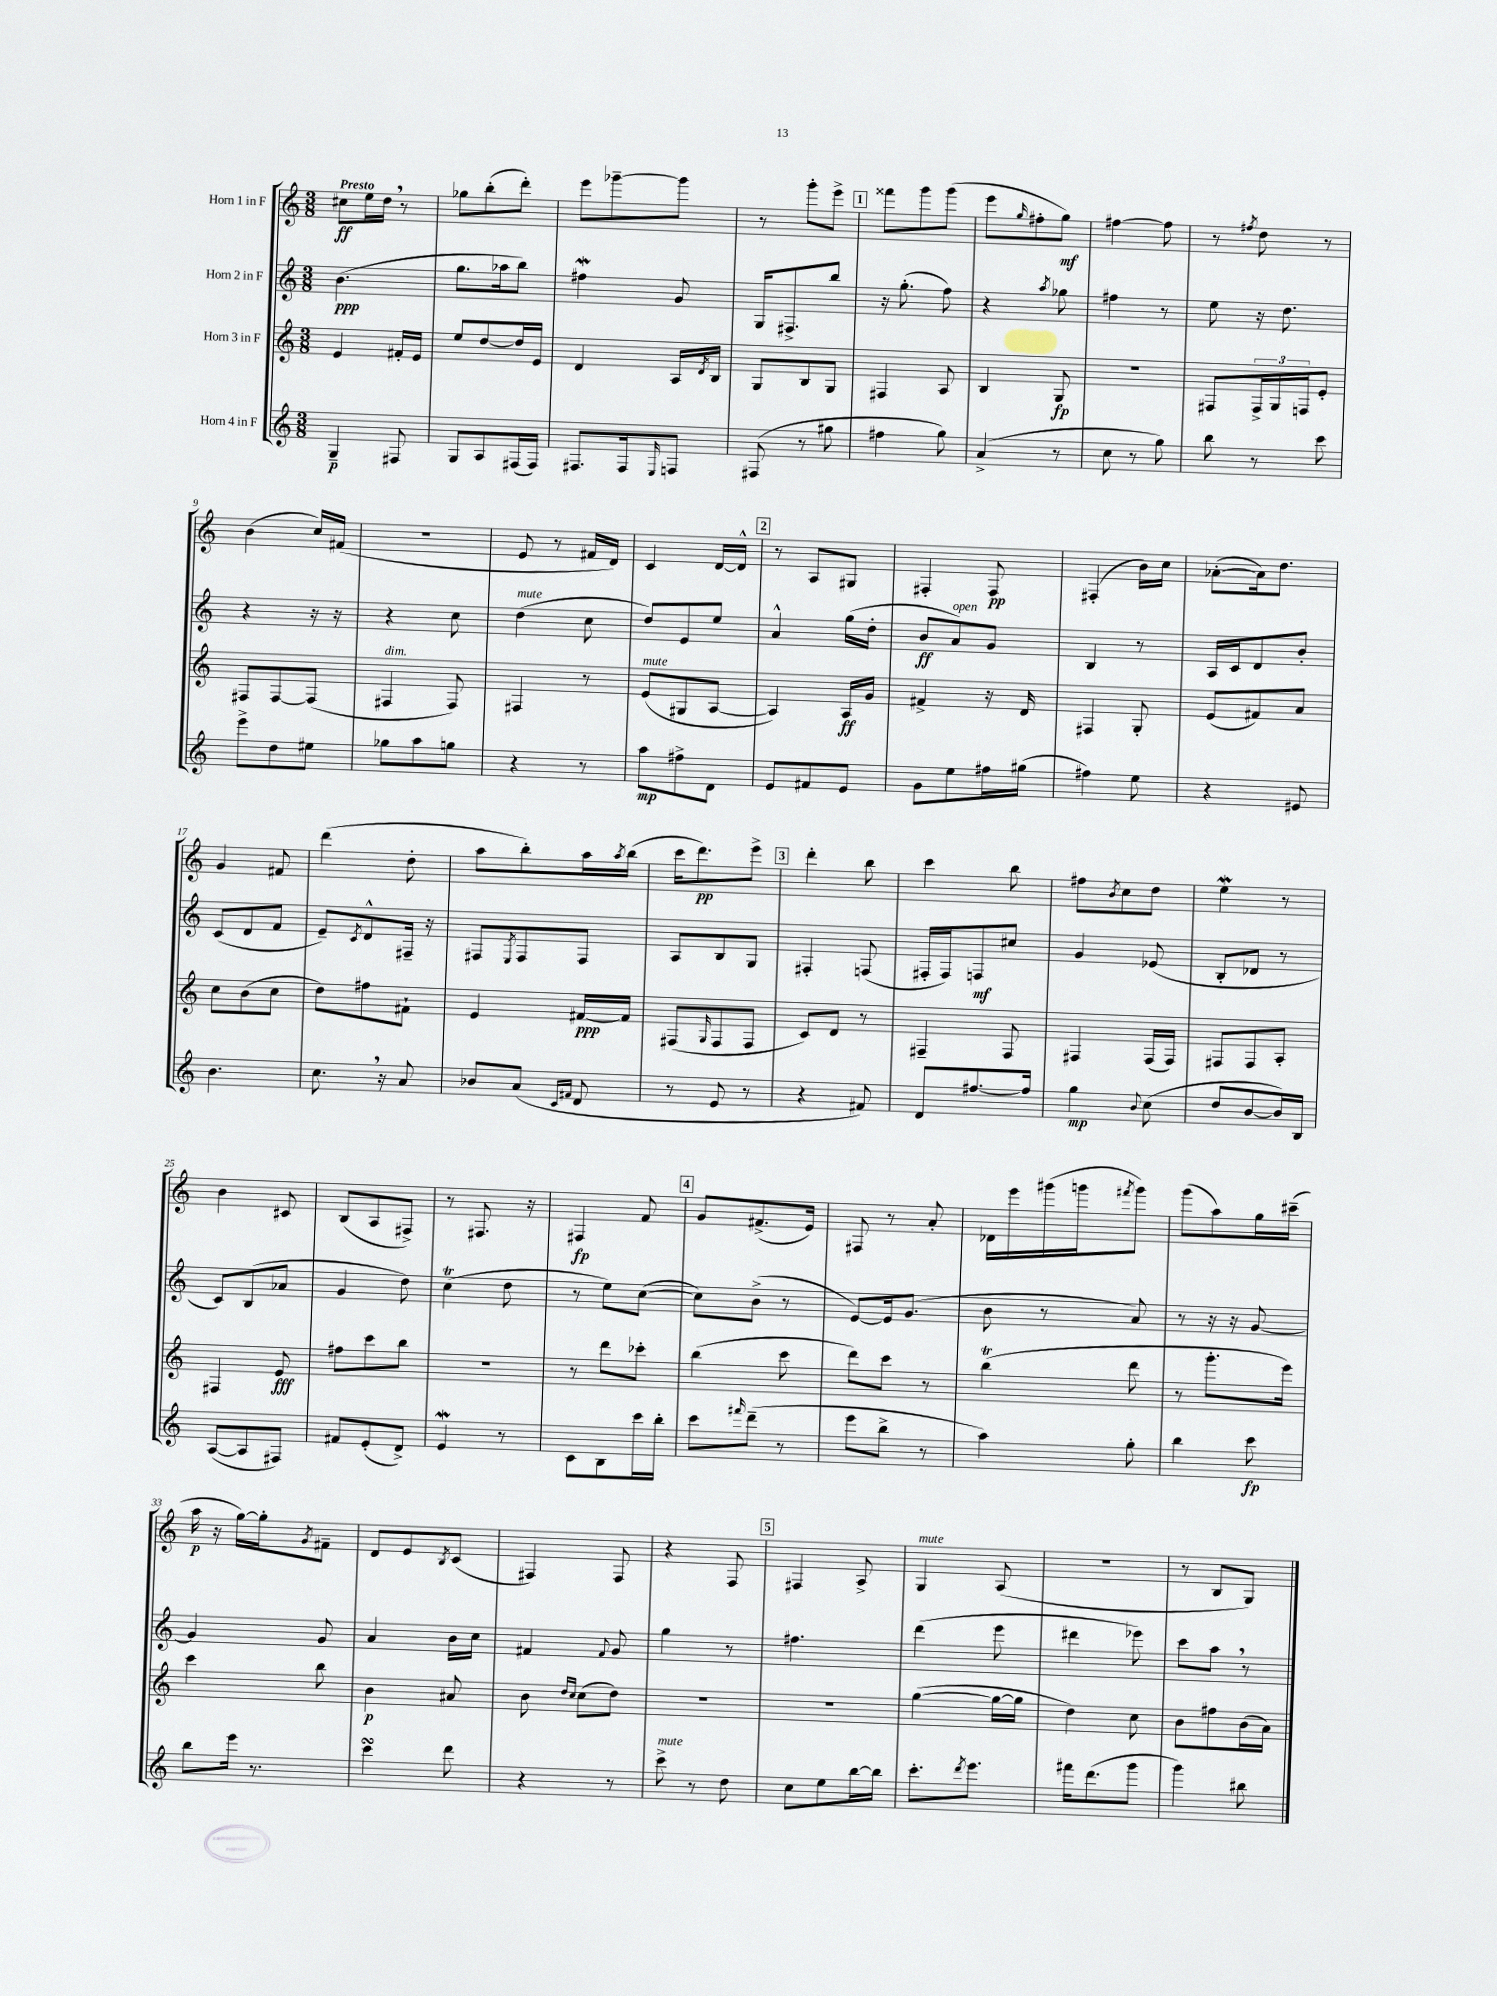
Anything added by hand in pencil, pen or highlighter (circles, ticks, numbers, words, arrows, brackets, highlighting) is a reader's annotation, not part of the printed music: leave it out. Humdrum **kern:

**kern	**dynam	**kern	**dynam	**kern	**dynam	**kern	**dynam
*part4	*part4	*part3	*part3	*part2	*part2	*part1	*part1
*staff4	*staff4	*staff3	*staff3	*staff2	*staff2	*staff1	*staff1
*I"Horn 4 in F	*	*I"Horn 3 in F	*	*I"Horn 2 in F	*	*I"Horn 1 in F	*
*clefG2	*	*clefG2	*	*clefG2	*	*clefG2	*
*k[]	*	*k[]	*	*k[]	*	*k[]	*
*M3/8	*	*M3/8	*	*M3/8	*	*M3/8	*
=1	=1	=1	=1	=1	=1	=1	=1
!	!	!	!	!	!	!LO:TX:a:B:t=Presto	!
4G~/	p	4e/	.	(4.b\	ppp	8cc#X\L	ff
.	.	.	.	.	.	16ee\L	.
.	.	.	.	.	.	16dd,\JJ	.
8F#X/	.	16f#X'/LL	.	.	.	8r	.
.	.	16e/JJ	.	.	.	.	.
=2	=2	=2	=2	=2	=2	=2	=2
8G/L	.	8ee/L	.	8.gg\L	.	8gg-X\L	.
8A/	.	[8dd/	.	.	.	(8bb'\	.
.	.	.	.	16aa-X\k	.	.	.
(16F#X/L	.	16dd/L]	.	8bb\J)	.	8ddd'\J)	.
16F#/JJ)	.	16e/JJ	.	.	.	.	.
=3	=3	=3	=3	=3	=3	=3	=3
8.F#X/L	.	4d/	.	4ff#XW\	.	8eee\L	.
.	.	.	.	.	.	[8ggg-X~\	.
16F#/k	.	.	.	.	.	.	.
16qqE/	.	.	.	.	.	.	.
8Fn/J	.	16A/LL	.	8g/	.	8ggg-\J]	.
.	.	8qd/	.	.	.	.	.
.	.	16B/JJ	.	.	.	.	.
=4	=4	=4	=4	=4	=4	=4	=4
(8F#X/	.	8G/L	.	16G/KL	.	8r	.
.	.	.	.	8.F#X^/	.	.	.
8r	.	8B/	.	.	.	8ggg'\L	.
8gg#X\	.	8G/J	.	8bb/J	.	8eee^\J	.
!!LO:REH:place=s1:t=1
=5	=5	=5	=5	=5	=5	=5	=5
4ff#X\	.	4F#X/	.	16r	.	8fff##X\L	.
.	.	.	.	(8.gg'\	.	.	.
.	.	.	.	.	.	8ggg\	.
8gg\)	.	8A/	.	8ff\)	.	(8ggg\J	.
=6	=6	=6	=6	=6	=6	=6	=6
(4a^/	.	4B/	.	4r	.	8eee\L	.
.	.	.	.	.	.	16qqgg/	.
.	.	.	.	.	.	8ff#X'\	.
.	.	.	.	8qaa/	.	.	.
8r	.	8G/	fp	8gg-X\	.	8gg\J)	mf
=7	=7	=7	=7	=7	=7	=7	=7
8cc\	.	4.r	.	4ff#X\	.	[4ff#X\	.
8r	.	.	.	.	.	.	.
8gg\)	.	.	.	8r	.	8ff#\]	.
=8	=8	=8	=8	=8	=8	=8	=8
8bb\	.	8F#X/L	.	8ee\	.	8r	.
.	.	.	.	.	.	8qff#X/	.
8r	.	24F#^/L	.	16r	.	8dd\	.
.	.	24G/	.	.	.	.	.
.	.	.	.	8.dd\	.	.	.
.	.	24Fn/J	.	.	.	.	.
8ccc\	.	8e'/J	.	.	.	8r	.
!!LO:LB:g=z
=9	=9	=9	=9	=9	=9	=9	=9
8eee^\L	.	8F#X/L	.	4r	.	(4b\	.
8dd\	.	[8F#/	.	.	.	.	.
8ee#X\J	.	(8F#/J]	.	16r	.	16cc/LL)	.
.	.	.	.	16r	.	(16f#X/JJ	.
=10	=10	=10	=10	=10	=10	=10	=10
!	!	!LO:TX:a:i:t=dim.	!	!	!	!	!
8gg-X\L	.	4F#X/	.	4r	.	4.r	.
8aa\	.	.	.	.	.	.	.
8ggn\J	.	8F#/)	.	8cc\	.	.	.
=11	=11	=11	=11	=11	=11	=11	=11
!	!	!	!	!LO:TX:a:i:t=mute	!	!	!
4r	.	4F#X/	.	(4dd\	.	8e/	.
.	.	.	.	.	.	8r	.
8r	.	8r	.	8cc\	.	16f#X/LL	.
.	.	.	.	.	.	16d/JJ)	.
=12	=12	=12	=12	=12	=12	=12	=12
!	!	!LO:TX:a:i:t=mute	!	!	!	!	!
8aa\L	mp	(8e/L	.	8dd/L)	.	4c/	.
8ff#X^\	.	8G#X/	.	8e/	.	.	.
8d\J	.	[8A/J	.	8ee/J	.	[16d/LL	.
.	.	.	.	.	.	16d^^/JJ]	.
!!LO:REH:place=s1:t=2
=13	=13	=13	=13	=13	=13	=13	=13
8e/L	.	4A/])	.	4a^^/	.	8r	.
8f#X/	.	.	.	.	.	8A/L	.
8e/J	.	16A/LL	ff	(16gg\LL	.	8G#X/J	.
.	.	16g/JJ	.	16dd'\JJ	.	.	.
=14	=14	=14	=14	=14	=14	=14	=14
8g\L	.	4f#X^/	.	8b/L	ff	4F#X'/	.
!	!	!	!	!LO:TX:a:i:t=open	!	!	!
8ee\	.	.	.	8a/)	.	.	.
16ff#X\L	.	16r	.	8g/J	.	8F#/	pp
(16gg#X\JJ	.	16d/	.	.	.	.	.
=15	=15	=15	=15	=15	=15	=15	=15
4ff#X\)	.	4F#X/	.	4B/	.	(4F#X'/	.
8ee\	.	8G'/	.	8r	.	16b\LL)	.
.	.	.	.	.	.	16cc\JJ	.
=16	=16	=16	=16	=16	=16	=16	=16
4r	.	(8e/L	.	16A/LL	.	([8a-X'\L	.
.	.	.	.	16c/J	.	.	.
.	.	8f#X/)	.	8d/	.	16a-\k])	.
.	.	.	.	.	.	8.dd\J	.
8e#X/	.	8a/J	.	8b'/J	.	.	.
!!LO:LB:g=z
=17	=17	=17	=17	=17	=17	=17	=17
4.b\	.	8cc\L	.	(8c/L	.	4g/	.
.	.	(8b\	.	8d/	.	.	.
.	.	8cc\J	.	8f/J	.	8f#X/	.
=18	=18	=18	=18	=18	=18	=18	=18
8.cc,\	.	8dd\L)	.	8e~/L)	.	(4ddd\	.
.	.	.	.	8qc/	.	.	.
.	.	8ff#X\	.	8d^^/	.	.	.
16r	.	.	.	.	.	.	.
8a/	.	8f#X`\J	.	16F#X~/Jk	.	8dd'\	.
.	.	.	.	16r	.	.	.
=19	=19	=19	=19	=19	=19	=19	=19
8b-X/L	.	4e/	.	8F#X/L	.	8aa\L	.
.	.	.	.	8qE/	.	.	.
(8a/J	.	.	.	8F#/	.	8bb'\)	.
16qqc/LL	.	.	.	.	.	.	.
16qqf#X/JJ	.	.	.	.	.	.	.
8d/	.	[16f#X/LL	ppp	8F#/J	.	16aa\L	.
.	.	.	.	.	.	8qaa/	.
.	.	16f#/JJ]	.	.	.	(16bb\JJ	.
=20	=20	=20	=20	=20	=20	=20	=20
8r	.	(8F#X/L	.	8A/L	.	16ccc\KL	.
.	.	.	.	.	.	8.ddd\)	pp
.	.	16qqG/	.	.	.	.	.
8e/	.	8F#/	.	8B/	.	.	.
8r	.	8F#/J	.	8G/J	.	8eee^\J	.
!!LO:REH:place=s1:t=3
=21	=21	=21	=21	=21	=21	=21	=21
4r	.	8c/L)	.	4F#X'/	.	4ddd'\	.
.	.	8d/J	.	.	.	.	.
8f#X/)	.	8r	.	(8Fn/	.	8bb\	.
=22	=22	=22	=22	=22	=22	=22	=22
8d/L	.	4F#X~/	.	16F#X'/LL	.	4ccc\	.
.	.	.	.	16F#/J)	.	.	.
[8.ff#X/	.	.	.	8Fn/	mf	.	.
.	.	8F#/	.	8cc#X/J	.	8bb\	.
16ff#/Jk]	.	.	.	.	.	.	.
=23	=23	=23	=23	=23	=23	=23	=23
4gg\	mp	4F#X/	.	4g/	.	8ff#X\L	.
.	.	.	.	.	.	8qb/	.
.	.	.	.	.	.	8cc\	.
8qqb/	.	.	.	.	.	.	.
(8cc\	.	(16F#/LL	.	(8e-X/	.	8dd\J	.
.	.	16F#/JJ)	.	.	.	.	.
=24	=24	=24	=24	=24	=24	=24	=24
8dd/L	.	8F#X/L	.	8B'/L	.	4eeW\	.
[8b/	.	8F#/	.	8d-X/J	.	.	.
16b/L])	.	8A'/J	.	8r	.	8r	.
16B/JJ	.	.	.	.	.	.	.
!!LO:LB:g=z
=25	=25	=25	=25	=25	=25	=25	=25
([8A/L	.	4F#X/	.	8c/L)	.	4b\	.
8A/]	.	.	.	(8B/	.	.	.
8F#X/J)	.	8e/	fff	8a-X/J	.	8c#X/	.
=26	=26	=26	=26	=26	=26	=26	=26
8f#X/L	.	8ff#X\L	.	4g/	.	(8B/L	.
(8e'/	.	8ccc\	.	.	.	8A/	.
8d^/J)	.	8bb\J	.	8dd\)	.	8F#X^/J)	.
=27	=27	=27	=27	=27	=27	=27	=27
4eW/	.	4.r	.	(4ccT\	.	8r	.
.	.	.	.	.	.	8.F#X/	.
8r	.	.	.	8dd\	.	.	.
.	.	.	.	.	.	16r	.
=28	=28	=28	=28	=28	=28	=28	=28
8c\L	.	8r	.	8r	.	4F#X/	fp
8B\	.	8ddd\L	.	8ee\L)	.	.	.
16ccc\L	.	8ccc-X'\J	.	([8cc\J	.	8f/	.
16bb'\JJ	.	.	.	.	.	.	.
!!LO:REH:place=s1:t=4
=29	=29	=29	=29	=29	=29	=29	=29
8ccc\L	.	(4bb\	.	8cc\L])	.	8g/L	.
16qqfff#X/	.	.	.	.	.	.	.
(8ddd~\J	.	.	.	(8b^\J	.	(8.f#X^/	.
8r	.	8ccc\	.	8r	.	.	.
.	.	.	.	.	.	16e/Jk)	.
=30	=30	=30	=30	=30	=30	=30	=30
8eee\L	.	8ddd\L)	.	[8e/L)	.	8F#X/	.
8bb^\J	.	8ccc\J	.	16e/k]	.	8r	.
.	.	.	.	(8.g/J	.	.	.
8r	.	8r	.	.	.	8a'/	.
=31	=31	=31	=31	=31	=31	=31	=31
4aa\)	.	(4bbt\	.	8b\	.	16d-X\LL	.
.	.	.	.	.	.	16eee\	.
.	.	.	.	8r	.	(16ggg#X\	.
.	.	.	.	.	.	16gggn\J	.
.	.	.	.	.	.	8qfff#X/	.
8gg'\	.	8ddd\	.	8a/)	.	8ggg\J)	.
=32	=32	=32	=32	=32	=32	=32	=32
4bb\	.	8r	.	8r	.	(8ggg\L	.
.	.	8.ggg'\L	.	16r	.	8aa\)	.
.	.	.	.	16r	.	.	.
8ccc\	fp	.	.	[8g/	.	16gg\L	.
.	.	16eee\Jk)	.	.	.	(16ccc#X~\JJ	.
!!LO:LB:g=z
=33	=33	=33	=33	=33	=33	=33	=33
8bb\L	.	4ccc\	.	4g/]	.	16aa\	p
.	.	.	.	.	.	16r	.
16eee\Jk	.	.	.	.	.	[16gg\LL)	.
8.r	.	.	.	.	.	16gg'\J]	.
.	.	.	.	.	.	8qg/	.
.	.	8bb\	.	8g/	.	8f#X~\J	.
=34	=34	=34	=34	=34	=34	=34	=34
4cccsSSs\	.	4b\	p	4a/	.	8d/L	.
.	.	.	.	.	.	8e/	.
.	.	.	.	.	.	8qB/	.
8ddd\	.	8a#X/	.	16b\LL	.	(8c/J	.
.	.	.	.	16cc\JJ	.	.	.
=35	=35	=35	=35	=35	=35	=35	=35
4r	.	8b\	.	4f#X/	.	4F#X/)	.
.	.	16qqdd/LL	.	.	.	.	.
.	.	16qqcc/JJ	.	.	.	.	.
.	.	(8cc\L	.	.	.	.	.
.	.	.	.	8qqf#/	.	.	.
8r	.	8dd\J)	.	8g/	.	8F#/	.
=36	=36	=36	=36	=36	=36	=36	=36
!LO:TX:a:i:t=mute	!	!	!	!	!	!	!
8ccc^\	.	4.r	.	4gg\	.	4r	.
8r	.	.	.	.	.	.	.
8dd\	.	.	.	8r	.	8F/	.
!!LO:REH:place=s1:t=5
=37	=37	=37	=37	=37	=37	=37	=37
8cc\L	.	4.r	.	4.ff#X\	.	4F#X/	.
8ee\	.	.	.	.	.	.	.
[16bb\L	.	.	.	.	.	8A^/	.
16bb\JJ]	.	.	.	.	.	.	.
=38	=38	=38	=38	=38	=38	=38	=38
!	!	!	!	!	!	!LO:TX:a:i:t=mute	!
8.ccc'\L	.	([4gg\	.	(4ddd\	.	4G/	.
8qddd/	.	.	.	.	.	.	.
8.eee\J	.	.	.	.	.	.	.
.	.	16gg\LL_	.	8eee\	.	(8A/	.
.	.	16gg\JJ]	.	.	.	.	.
=39	=39	=39	=39	=39	=39	=39	=39
16fff#X\KL	.	4dd\)	.	4ddd#X\	.	4.r	.
(8.ddd\	.	.	.	.	.	.	.
8ggg\J	.	8cc\	.	8eee-X\)	.	.	.
=40	=40	=40	=40	=40	=40	=40	=40
4ggg\)	.	8b\L	.	8ccc\L	.	8r	.
.	.	8ff#X\	.	8aa,\J	.	8B/L	.
8bb#X\	.	(16b\L	.	8r	.	8G/J)	.
.	.	16a\JJ)	.	.	.	.	.
==	==	==	==	==	==	==	==
*-	*-	*-	*-	*-	*-	*-	*-
